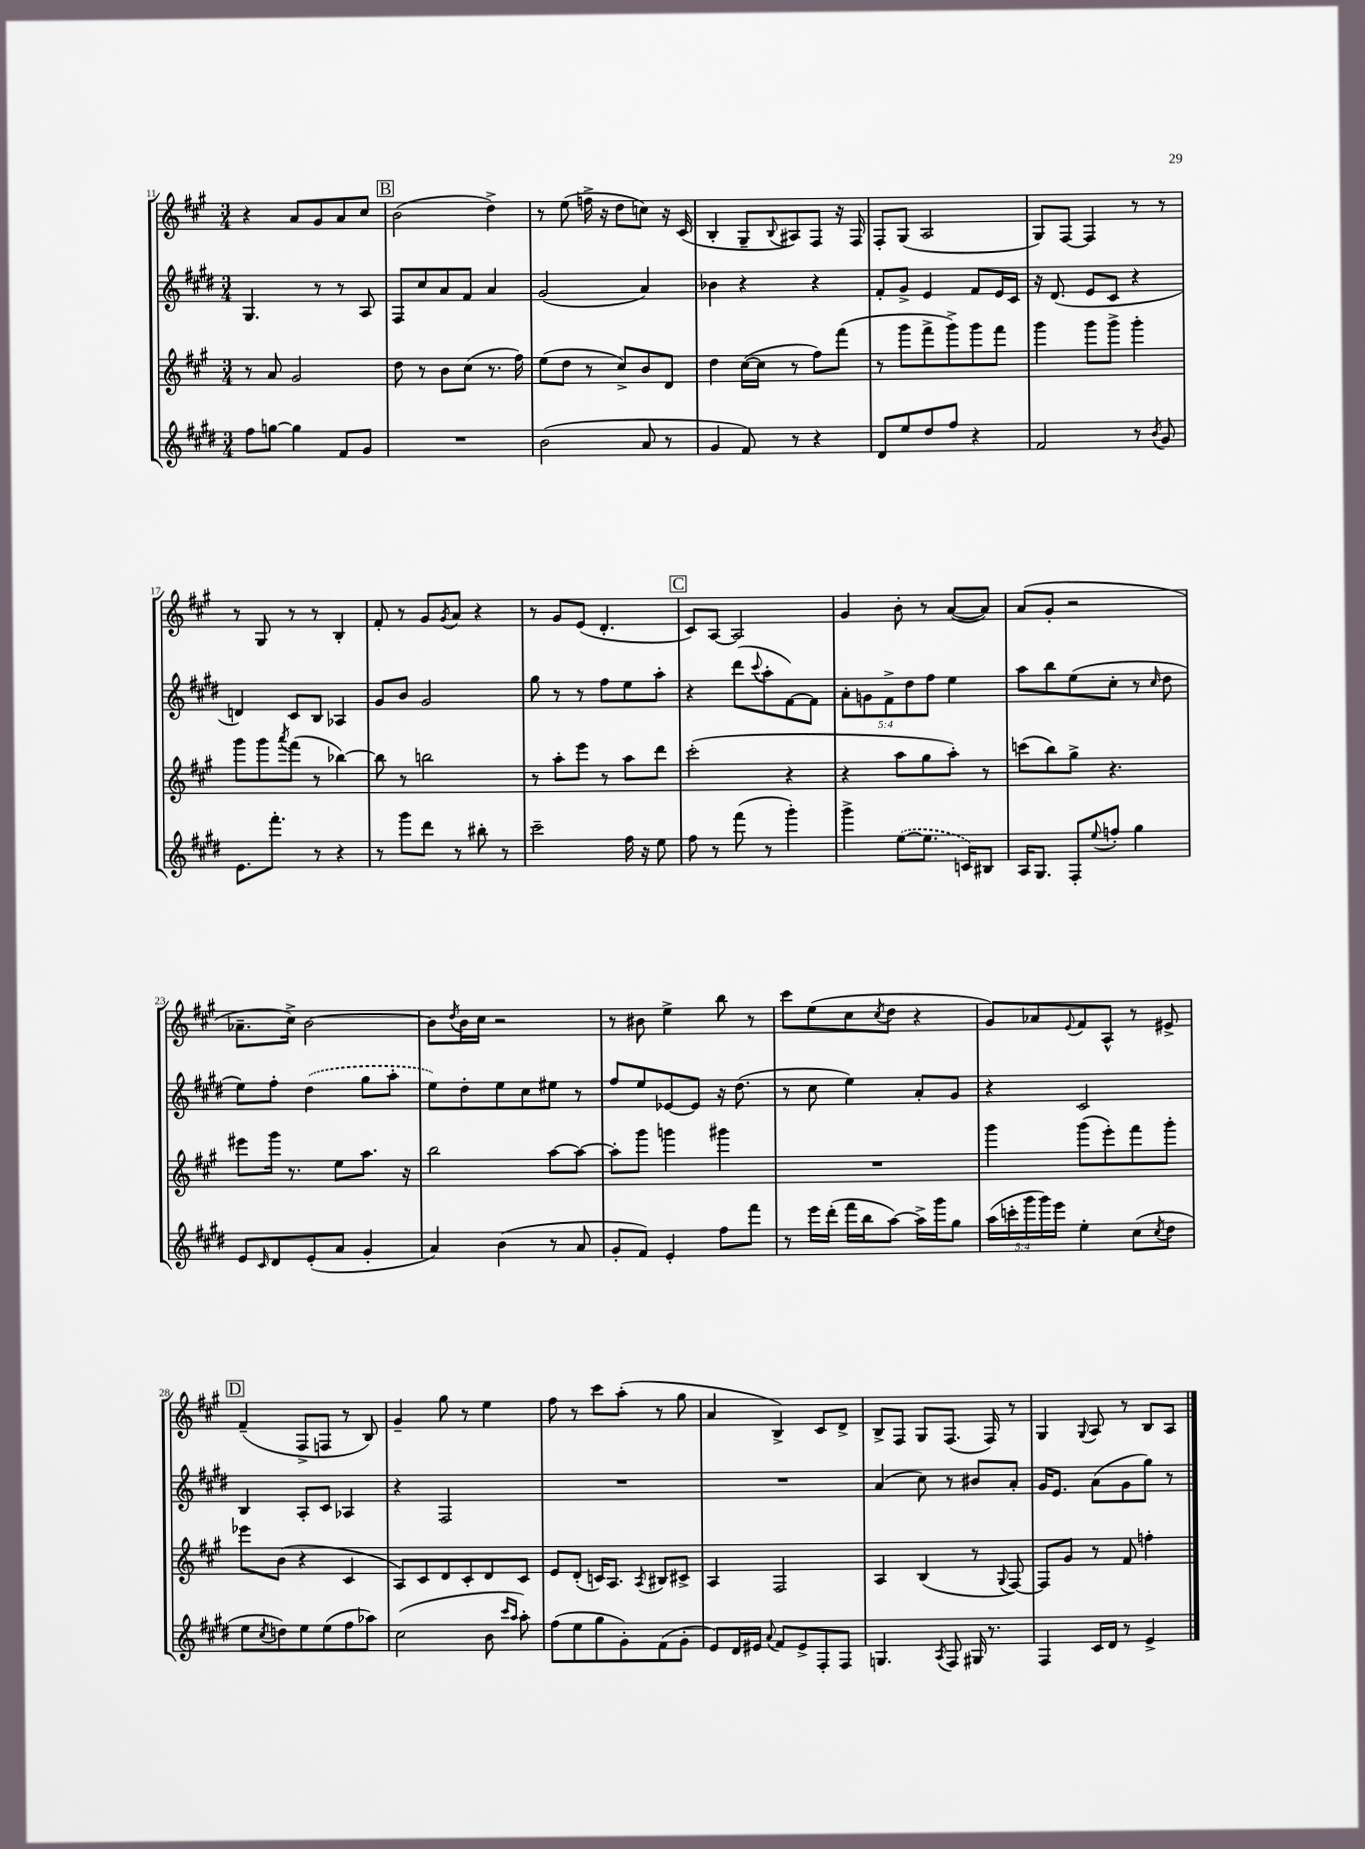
<<
\new StaffGroup <<
\new Staff = "s0" {
    \clef treble \key a \major \numericTimeSignature \time 3/4
    r4 a'8 gis'8 a'8 cis''8 |
    \mark \markup { \box "B" } b'2( d''4->) |
    r8 e''8( f''16-> r16 d''8 c''8) r16 cis'16( |
    b4-. gis8-- \appoggiatura { b8 } ais8) fis8 r16 fis16 |
    fis8-. gis8( a2 |
    gis8) fis8~ fis4 r8 r8 |
    r8 gis8 r8 r8 b4-. |
    fis'8-. r8 gis'8 \acciaccatura { gis'8 } a'8 r4 |
    r8 gis'8 e'8( d'4.-. |
    \mark \markup { \box "C" } cis'8) a8~ a2 |
    gis'4 b'8-. r8 a'8~( a'8) |
    a'8( gis'8-. r2 |
    aes'8.-- cis''16->) b'2~ |
    b'8 \acciaccatura { d''8 } b'16 cis''16 r2 |
    r8 bis'8 e''4-> b''8 r8 |
    cis'''8 e''8( cis''8 \acciaccatura { cis''8 } d''8 r4 |
    gis'8) aes'8 \appoggiatura { e'8 } fis'8 a8-^ r8 eis'8-> |
    \mark \markup { \box "D" } fis'4--( fis8-> f8 r8 b8) |
    gis'4-- gis''8 r8 e''4 |
    fis''8 r8 cis'''8 a''8-.( r8 gis''8 |
    a'4 b4->) cis'8 d'8-> |
    b8-> fis8 gis8 fis8.( fis16) r8 |
    gis4 \appoggiatura { gis8 } a8 r8 b8 a8 \bar "|." |
}
\new Staff = "s1" {
    \clef treble \key e \major \numericTimeSignature \time 3/4 \override Staff.TupletNumber.text = #tuplet-number::calc-fraction-text
    gis4. r8 r8 a8 |
    \mark \markup { \box "B" } fis8 cis''8 a'8 fis'8 a'4 |
    gis'2( a'4) |
    bes'4 r4 r4 |
    fis'8-. gis'8-> e'4 fis'8 e'16 cis'16 |
    r16 dis'8.( e'8 cis'8 r4 |
    d'4) cis'8 b8 aes4 |
    gis'8 b'8 gis'2 |
    gis''8 r8 r8 fis''8 e''8 a''8-. |
    \mark \markup { \box "C" } r4 dis'''8( \appoggiatura { cis'''8 } a''8-. fis'8~) fis'8 |
    \tuplet 5/4 { a'8-. g'8 fis'8-> dis''8 fis''8 } e''4 |
    a''8 b''8 e''8( cis''8-. r8 \grace { cis''16 } dis''8 |
    e''8) fis''8-. \once \slurDashed dis''4( gis''8 a''8-. |
    e''8) dis''8-. e''8 cis''8 eis''8 r8 |
    fis''8 e''8 ees'8~ ees'8 r16 dis''8.( |
    r8 cis''8 e''4) a'8-. gis'8 |
    r4 cis'2 |
    \mark \markup { \box "D" } b4 a8-. cis'8 aes4 |
    r4 fis2 |
    R2. |
    R2. |
    a'4( cis''8) r8 bis'8 a'8-. |
    gis'16 e'8. a'8( gis'8 gis''8) r8 \bar "|." |
}
\new Staff = "s2" {
    \clef treble \key a \major \numericTimeSignature \time 3/4
    r8 a'8 gis'2 |
    \mark \markup { \box "B" } d''8 r8 b'8 cis''8( r8. fis''16) |
    e''8( d''8 r8 cis''8->) b'8 d'8 |
    d''4 cis''16~( cis''16 r8 fis''8) fis'''8( |
    r8 gis'''8 fis'''8-> gis'''8->) gis'''8 fis'''8 |
    gis'''4 gis'''8 gis'''8-> gis'''4-. |
    gis'''8 gis'''8 \acciaccatura { a'''8 } fis'''8( r8 bes''4~) |
    bes''8 r8 b''2 |
    r8 a''8-. e'''8 r8 a''8 d'''8 |
    \mark \markup { \box "C" } cis'''2-.( r4 |
    r4 a''8 gis''8 a''8-.) r8 |
    c'''8( b''8) gis''8-> r4. |
    eis'''8 gis'''16 r8. e''8 a''8. r16 |
    b''2 a''8~ a''8~ |
    a''8-. gis'''8 g'''4 gis'''4 |
    R2. |
    gis'''4 gis'''8( e'''8-.) fis'''8 gis'''8-. |
    \mark \markup { \box "D" } ees'''8 b'8( r4 cis'4 |
    a8) cis'8 d'8 cis'8-. d'8 cis'8 |
    e'8 d'8-.( c'16) a8. \acciaccatura { a8 } bis8 cis'8-> |
    a4 fis2 |
    a4 b4( r8 \appoggiatura { gis8 } fis8~) |
    fis8 gis'8 r8 fis'8 f''4-. \bar "|." |
}
\new Staff = "s3" {
    \clef treble \key e \major \numericTimeSignature \time 3/4 \override Staff.TupletNumber.text = #tuplet-number::calc-fraction-text
    fis''8 g''8~ g''4 fis'8 gis'8 |
    \mark \markup { \box "B" } R2. |
    b'2( a'8 r8 |
    gis'4 fis'8) r8 r4 |
    dis'8 e''8 dis''8 fis''8 r4 |
    fis'2 r8 \acciaccatura { b'8 } gis'8 |
    e'8. fis'''8.-. r8 r4 |
    r8 gis'''8 dis'''8 r8 bis''8-. r8 |
    cis'''2-- fis''16 r16 e''8 |
    \mark \markup { \box "C" } fis''8 r8 fis'''8( r8 gis'''4-.) |
    gis'''4-> \once \slurDashed e''8~( e''8. c'16) bis8 |
    a16 gis8. fis8-. \appoggiatura { e''8 } f''8-. gis''4 |
    e'8 \grace { cis'16 } dis'8 e'8-.( a'8 gis'4-. |
    a'4) b'4( r8 a'8 |
    gis'8-. fis'8) e'4-. fis''8 fis'''8 |
    r8 e'''16 dis'''16-.( fis'''16 b''16 a''8~) a''16-> gis'''16 gis''8 |
    \tuplet 5/4 { a''16( c'''16-. gis'''16 gis'''16) e'''16 } e''4-. cis''8( \acciaccatura { cis''8 } dis''8 |
    \mark \markup { \box "D" } e''8 \acciaccatura { cis''8 } d''8) e''8 e''8( fis''8 aes''8) |
    cis''2( b'8 \grace { cis'''16 a''16 } a''8-.) |
    fis''8( e''8 gis''8 gis'8-.) fis'8( gis'8-. |
    e'8) dis'16 eis'16 \appoggiatura { a'8 } fis'8 eis'8-> fis8-. fis8 |
    g4. \acciaccatura { a8 } fis8 gis16 r8. |
    fis4 cis'16 dis'16 r8 e'4-> \bar "|." |
}
>>
>>
\layout { \context { \Score currentBarNumber = #11 } }
